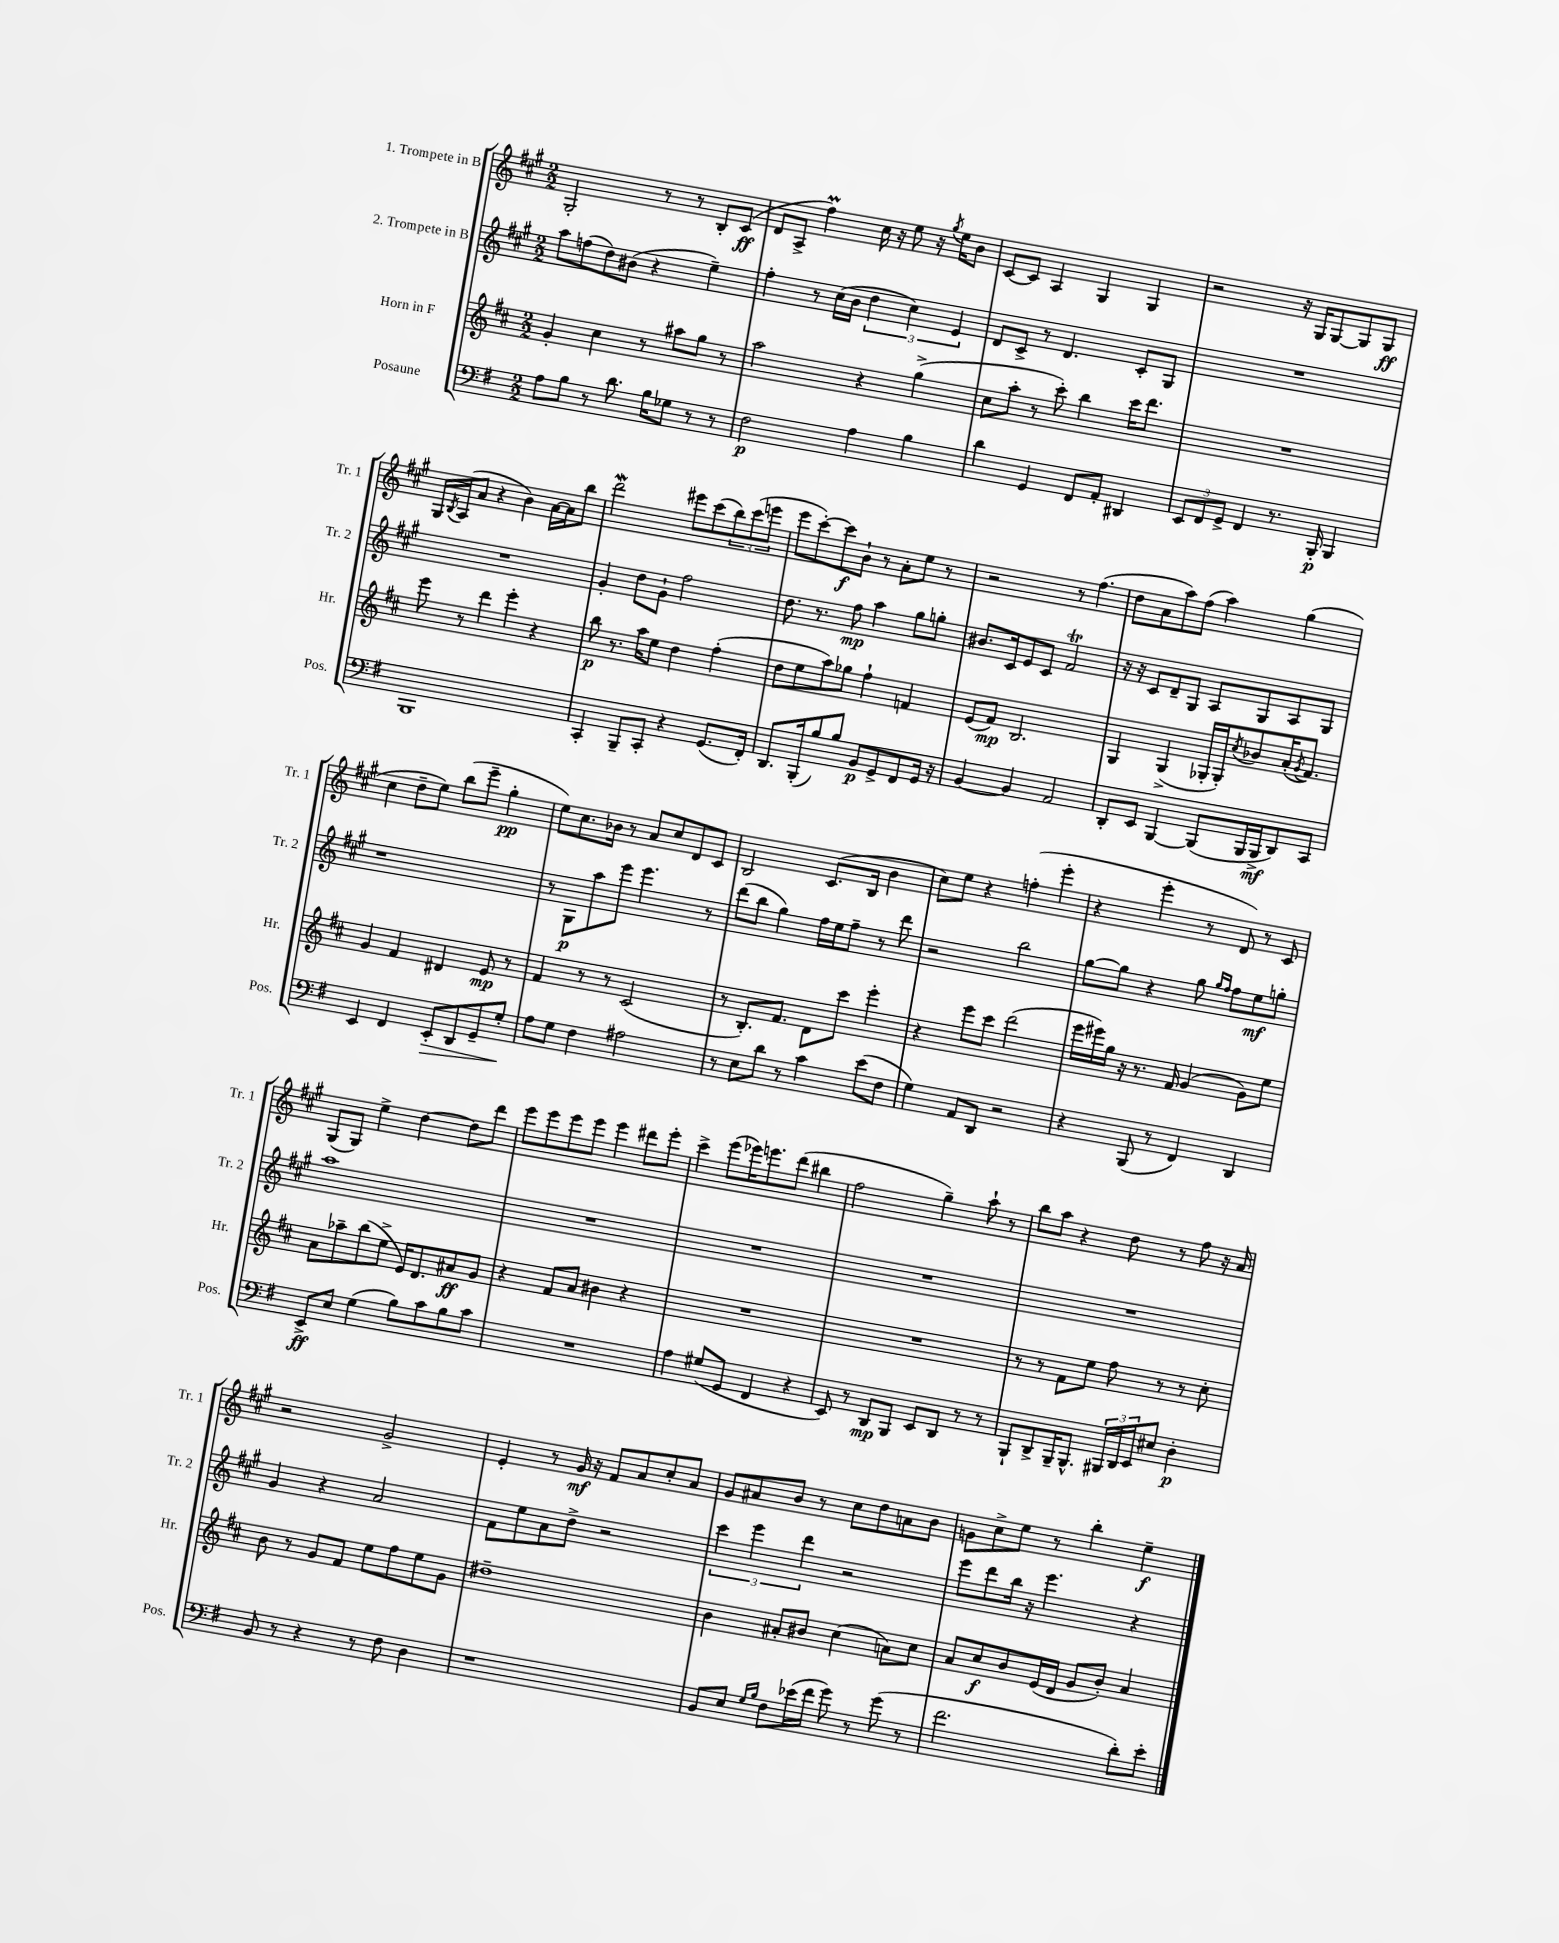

**kern	**kern	**kern	**kern
*staff4	*staff3	*staff2	*staff1
*clefF4	*clefG2	*clefG2	*clefG2
*k[f#]	*k[f#c#]	*k[f#c#g#]	*k[f#c#g#]
*M2/2	*M2/2	*M2/2	*M2/2
8A	4g'	8aa	2G#'
8B	.	(8ff	.
8r	4cc#	8dd)	.
8.d	.	(8b#	.
.	8r	4r	8r
16B	.	.	.
8G-	8aa#	.	8r
8r	8gg	4ee~)	8B'
8r	8r	.	(8c#
=	=	=	=
2F#	2aa	4ff#'	8d
.	.	.	8A^
.	.	8r	4ff#)
.	.	(16cc#	.
.	.	16b	.
4A	4r	6dd	16cc#
.	.	.	16r
.	.	.	8ee
.	.	6cc#)	.
4B	(4gg^	.	16r
.	.	.	8qgg#
.	.	.	16ee
.	.	6e	.
.	.	.	8b
=	=	=	=
4d	8cc#	8d	[8c#
.	8aa'	8c#^	8c#]
4GG	8r	8r	4A
.	8ccc#')	4.d	.
8FF#	4bb	.	4G#
8AA'	.	.	.
4DD#	16ccc#	8c#'	4G#
.	8.ddd	.	.
.	.	8G#	.
=	=	=	=
12EE	1r	1r	2r
12FF#	.	.	.
12GG^	.	.	.
4FF#	.	.	.
8.r	.	.	16r
.	.	.	16G#
.	.	.	[8G#
16BBB'	.	.	.
4BBB	.	.	8G#]
.	.	.	8G#
=	=	=	=
1BBB	8eee	1r	16G#
.	.	.	8qB
.	.	.	(16A
.	8r	.	8a
.	4ddd	.	4r
.	4eee'	.	4b)
.	4r	.	[16a
.	.	.	16a]
.	.	.	8bb
=	=	=	=
4CC'	8bb	4g#'	2ddd
.	8.r	.	.
8BBB~	.	8dd	.
.	16aa	.	.
8CC'	8ee	8g#`	.
4r	4dd	2ff#	8eee#
.	.	.	(8ccc#
(8.GG	(4ff#'	.	12bb)
.	.	.	(12ccc#
.	.	.	12eee
16FF#')	.	.	.
=	=	=	=
8.DD	8dd	8.dd	8eee
.	8ee	.	[8ccc#')
(16BBB'	.	8.r	.
8B)	8aa)	.	8ccc#]
8B	8gg-	8ff#	8b`
8BB	4ff#`	4aa	8r
8GG^	.	.	8a'
8FF#	4f	8gg#	8ee
16GG	.	8gg'	8r
16r	.	.	.
=	=	=	=
[4BB	(8e	8.b#	2r
.	8f#)	.	.
.	.	16c#	.
4BB]	2.B	8e	.
.	.	8c#	.
2AA	.	2f#	8r
.	.	.	(4.ff#
=	=	=	=
8DD'	4G	16r	8dd
.	.	16r	.
8EE	.	8c#	8a
[4BBB	(4G^	8d~	8aa)
.	.	8G#	(8ff#
(8BBB]	16G-'	8A	4aa)
.	16G-')	.	.
.	8qcc#	.	.
16BBB	8b-	8G#	.
16BBB^	.	.	.
8DD)	(16a'	8A	(4gg#
.	8qg	.	.
.	8.f#)	.	.
8CC	.	8G#	.
=	=	=	=
4EE	4g	1r	4cc#
4FF#	4f#	.	8dd~
.	.	.	8ee)
8EE'	4d#	.	(8bb
8DD	.	.	8eee~
8GG~	8e	.	4gg#'
8G'	8r	.	.
=	=	=	=
8A	4f#	8r	8ee)
8G	.	8G#	8.cc#
4F#	8r	8aa	.
.	.	.	16b-
.	8r	8eee	8r
2A#	(2c#	4.eee	8a
.	.	.	8cc#
.	.	.	8d
.	.	8r	8c#
=	=	=	=
8r	8r	(8ddd	2B
8E	8.B')	8bb	.
8d	.	4gg#)	.
.	8.f#	.	.
8r	.	.	.
4c	8d	16ff#	(8.c#
.	.	16ee	.
.	8ccc#	8ff#~	.
.	.	.	16B
(8e	4eee'	8r	4b
8F#	.	8ddd	.
=	=	=	=
4G)	4r	2r	8cc#)
.	.	.	8ee
8AA	8eee	.	4r
8DD	8ccc#	.	.
2r	(2ddd	2bb	(4ff'
.	.	.	4eee'
=	=	=	=
4r	16eee	[8gg#	4r
.	16eee#)	.	.
.	16gg	8gg#]	.
.	16r	.	.
(8BBB	8.r	4r	4eee'
8r	.	.	.
.	16f#	.	.
4FF#)	(4g	8gg#	8r
.	.	16qqgg#	.
.	.	16qqff#	.
.	.	8ff#	8d)
4DD	8g)	8ee	8r
.	8ee	8gg'	8c#
=	=	=	=
8EE^	8a	1aa	(8G#
8E	8aa-~	.	8G#)
(4G	(8bb	.	4ee^
.	8ee^	.	.
8B)	16e)	.	[4dd
.	8.d	.	.
8c	.	.	.
8B	8a#	.	8dd]
8c	8g	.	8ddd
=	=	=	=
1r	4r	1r	8eee
.	.	.	8eee
.	8f#	.	8eee
.	8a	.	8eee
.	4b#	.	4eee
.	4r	.	8ddd#
.	.	.	8eee'
=	=	=	=
4A	1r	1r	4ccc#^
(8G#	.	.	(8eee
8GG	.	.	16eee-)
.	.	.	8.eee
4FF#	.	.	.
.	.	.	(8ddd
4r	.	.	4bb#
=	=	=	=
8EE)	1r	1r	2ff#
8r	.	.	.
8DD	.	.	.
8BBB	.	.	.
8EE	.	.	4gg#~)
8DD	.	.	.
8r	.	.	8aa`
8r	.	.	8r
=	=	=	=
8BBB`	8r	1r	8bb
8DD^	8r	.	8aa
16BBB~	8f#	.	4r
8.BBB^^	.	.	.
.	8ee	.	.
24BBB#	8ff#	.	8dd
24DD	.	.	.
24EE	.	.	.
8E#	8r	.	8r
4D'	8r	.	8ff#
.	8cc#'	.	16r
.	.	.	16a
=	=	=	=
8BB	8b	4g#	2r
8r	8r	.	.
4r	8g	4r	.
.	8f#	.	.
8r	8ee	2a	2g#^
8F#	8ff#	.	.
4D	8ee	.	.
.	8g	.	.
=	=	=	=
1r	1dd#~	8f#	4e'
.	.	8ee	.
.	.	8a	8r
.	.	8dd^	16g#
.	.	.	16r
.	.	2r	8f#
.	.	.	8a
.	.	.	8cc#'
.	.	.	8a
=	=	=	=
8BB	4b	6ccc#	8g#
8E	.	.	8a#
.	.	6eee	.
16qqG	.	.	.
16qqB	.	.	.
8F#	8a#'	.	8b
.	.	6ddd	.
(16e-	8b#	.	8r
16f#	.	.	.
8g)	(4cc#	2r	8cc#
8r	.	.	8dd
(8g	8a)	.	8a
8r	8cc#	.	8b
=	=	=	=
2.f#	8a	8eee	8g
.	8cc#	8ddd	8cc#^
.	8b	16bb	8ee
.	.	16r	.
.	(16e	4.eee	8r
.	16d	.	.
.	8g	.	4bb'
.	8b')	.	.
8d')	4a	4r	4ee~
8e'	.	.	.
==	==	==	==
*-	*-	*-	*-
